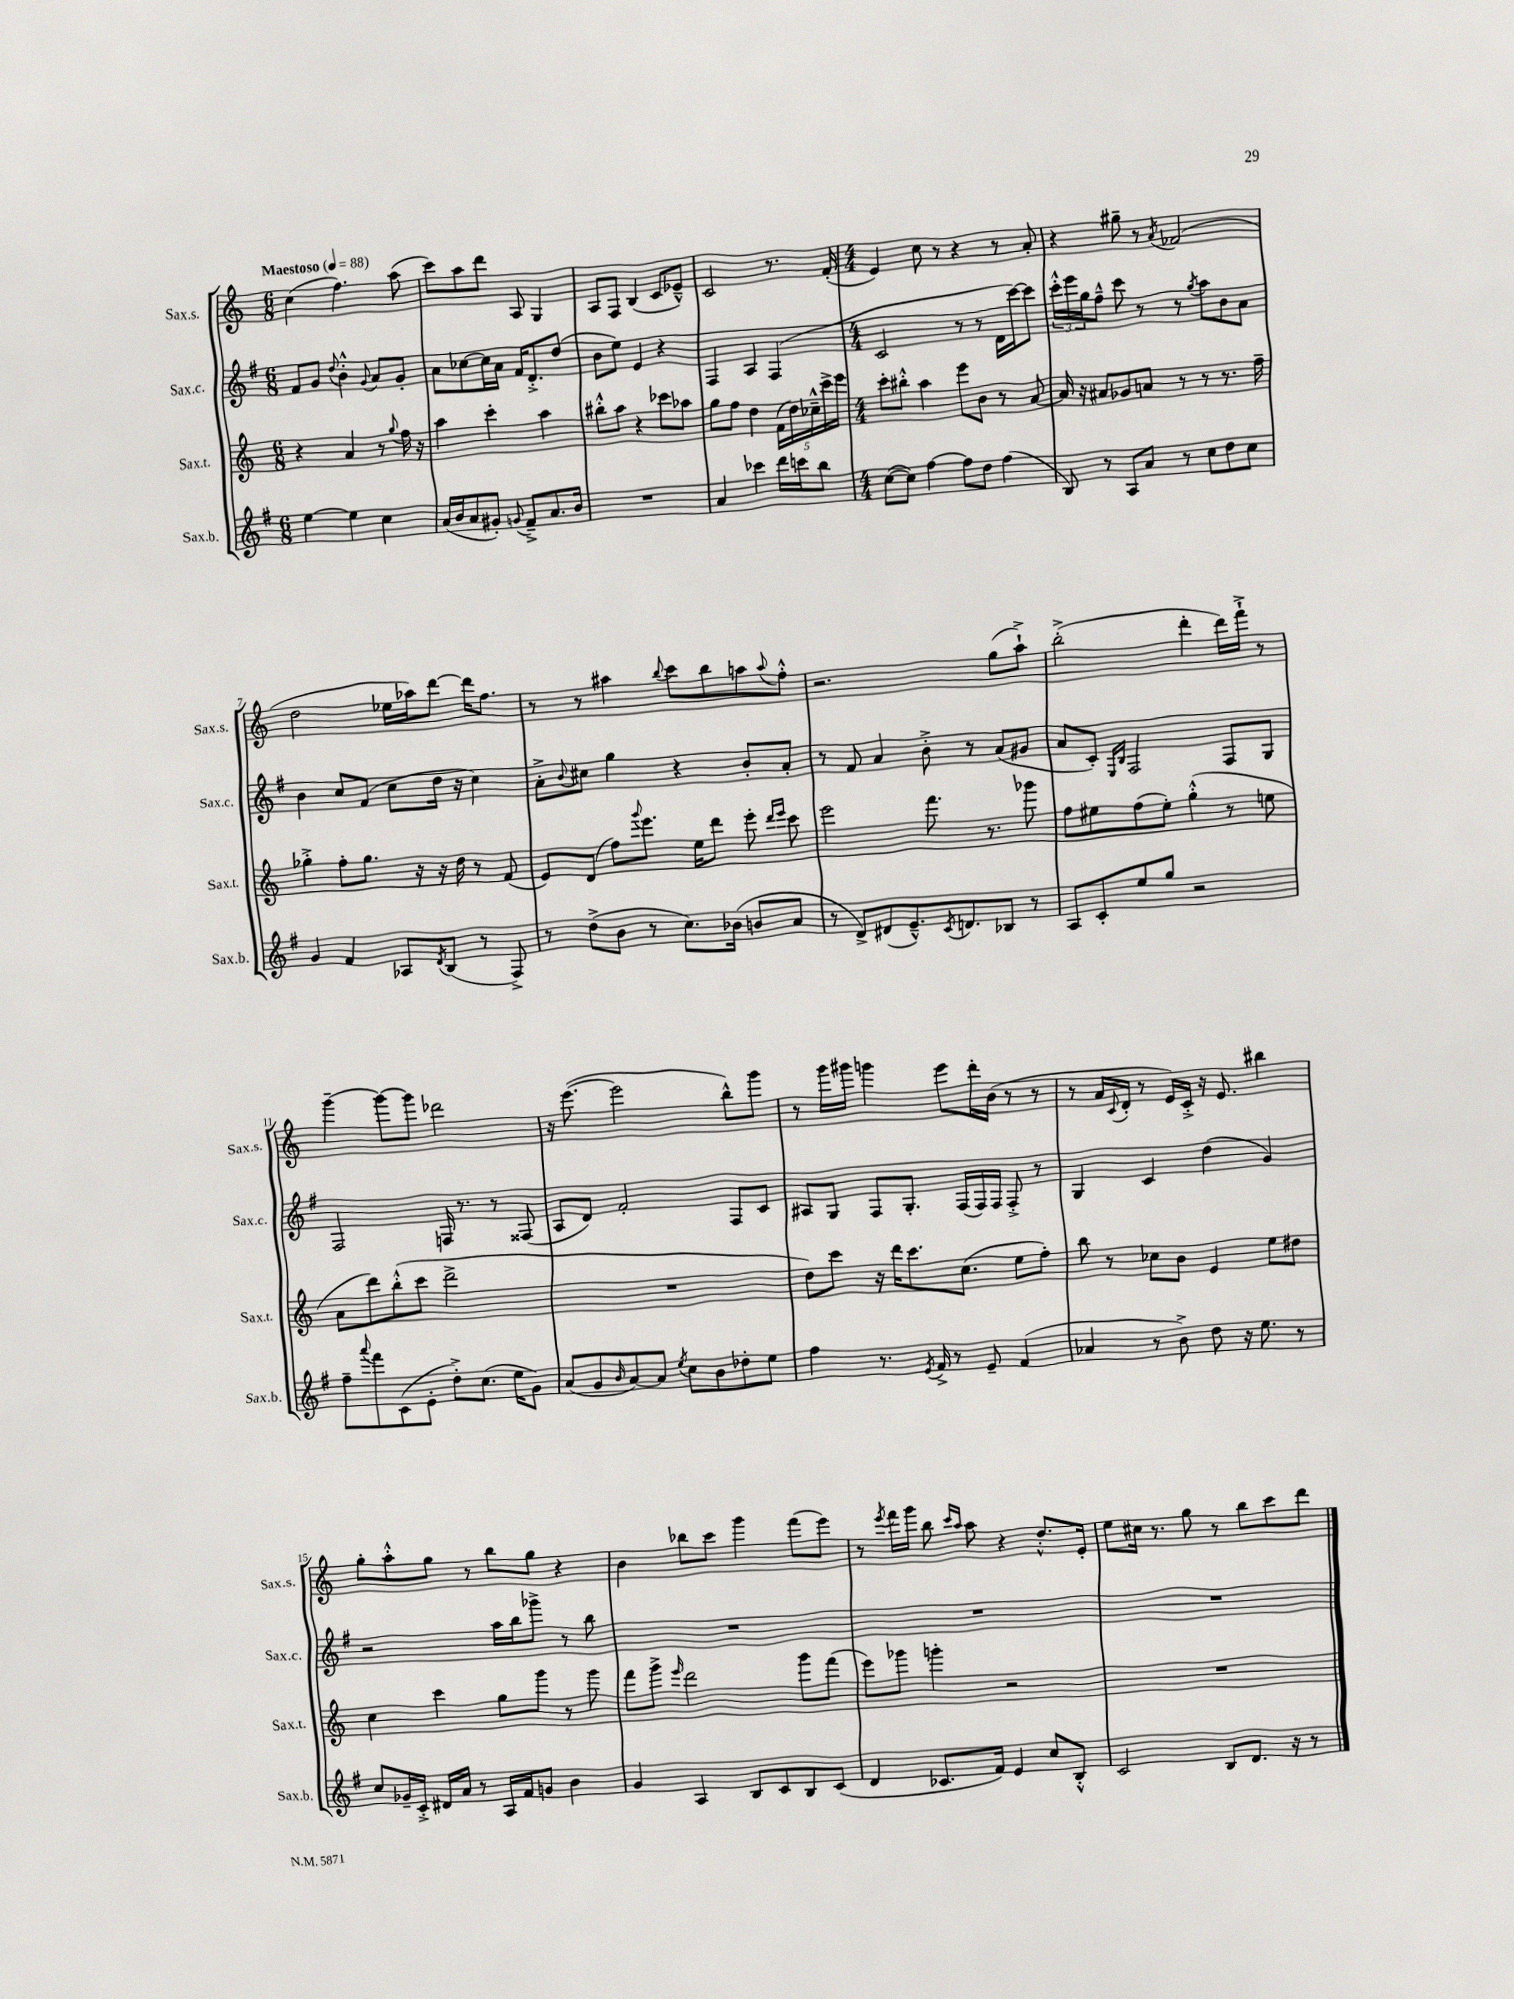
<<
\new StaffGroup <<
\new Staff = "s0" \with { instrumentName = "Sax.s." shortInstrumentName = "Sax.s." } {
    \clef treble \key c \major \numericTimeSignature \time 6/8 \tempo "Maestoso" 4 = 88
    c''4( f''4.) a''8( |
    c'''8) a''8 d'''8 a8 g4 |
    a8 f8 b4( c'8 ees'8---^) |
    c'2 r8. f'16-.( |
    \numericTimeSignature \time 4/4 e'4) c''8 r8 r4 r8 a'8-. |
    r4 gis''8-- r8 \acciaccatura { a'8 } fes'2( |
    d''2 ees''16 aes''16) d'''8~ d'''16 f''8. |
    r8 r8 ais''4 \appoggiatura { b''8 } c'''8 b''8 a''8 \appoggiatura { a''8 } f''8-.-^ |
    r2. g''8( a''8-!->) |
    b''2-.->( d'''4-. d'''16) f'''16-!-> r8 |
    g'''4~-- g'''8~ g'''8 des'''2 |
    r16 e'''8.~( e'''2 b''8-^) g'''8 |
    r8 g'''16 gis'''16 g'''4 e'''8 d'''16-. b'16( r8 r8 |
    r8 a'16 \appoggiatura { c'8 } d'16-. r8 e'16) c'16-.-> r16 e'8. bis''4 |
    g''8-. a''8-.-^ g''8 r8 b''8 g''8 r4 |
    b'4 bes''8 c'''8 g'''4 f'''8( e'''8) |
    r8 \acciaccatura { e'''8 } f'''16 g'''16 b''8 \grace { c'''16 a''16 } a''8 r4 d''8.-.-^ e'16-. |
    e''8 cis''16 r8. g''8 r8 b''8 c'''8 d'''8 \bar "|." |
}
\new Staff = "s1" \with { instrumentName = "Sax.c." shortInstrumentName = "Sax.c." } {
    \clef treble \key g \major \numericTimeSignature \time 6/8
    fis'8 g'8 \appoggiatura { d''8 } b'4-.-^ \appoggiatura { g'8 } a'8 g'8-. |
    a'8 ces''8~ ces''16 a'16 fis'16 d'8.-.-> d''8( |
    b'8 e''8) e'4 r4 |
    fis4 a4 fis4( |
    \numericTimeSignature \time 4/4 c'2 r8 r8 d'16 c'''16~) c'''8 |
    \tuplet 3/2 { c'''16-.-^ e'''16 g''16 } fis''8---^ c'''8 r8 r8 \acciaccatura { g''8 } a''8 b'8 a'8 |
    b'4 c''8 fis'8( c''8 d''16 r16 c''4) |
    a'8-.-> \appoggiatura { b'8 } cis''8 g''4 r4 b'8-. a'8-. |
    r8 fis'8 a'4 b'8-.-> r8 a'8( gis'8 |
    a'8 c'8-.) \grace { e16 b16 } fis2 fis8 g8 |
    fis2 f16 r8. r8 fisis8( |
    a8 d'8) fis'2-. fis8 c'8 |
    ais8 g8 fis8 g8.-. fis16( fis16) fis16 fis8-.-> r8 |
    g4 c'4 d''4( g'4) |
    r2 a''16 b''16 ges'''8-> r8 b''8 |
    R1 |
    R1 |
    R1 \bar "|." |
}
\new Staff = "s2" \with { instrumentName = "Sax.t." shortInstrumentName = "Sax.t." } {
    \clef treble \key c \major \numericTimeSignature \time 6/8
    r4 a'4 r8 \appoggiatura { g''8 } f''16 r16 |
    a''4 c'''4-. a''4 |
    bis''8-.-^ a''8 r4 ces'''8 aes''8 |
    g''8 f''8 d''4 \tuplet 5/4 { f'16( d''16) ces''16---^ c'''16-> e'''16 } |
    \numericTimeSignature \time 4/4 c'''8-. bis''8-.-^ a''4 e'''8 b'8 r8 a'8~ |
    a'16 r16 ais'8 ges'8 a'8 r8 r8 r8. f''16-- |
    ges''4-.-> f''8-. ges''8. r16 r16 d''16 r8 f'8( |
    e'8) d'8( f''8) \appoggiatura { g'''8 } e'''8. e''16 d'''8 e'''8-. \grace { d'''16 e'''16 } c'''8 |
    e'''2 f'''8. r8. ges'''8 |
    f''8 eis''8 f''8( eis''8-.) g''4-.-^( r8 e''8 |
    a'8 d'''8) b''8-.-^( c'''8 d'''2-> |
    R1 |
    d''8) c'''8 r16 d'''16 c'''8. c''8.( e''8 f''8-.) |
    b''8 r8 ces''8 b'8 e'4 e''8 dis''8 |
    c''4 c'''4 g''8 g'''8 r8 g'''8 |
    f'''8 g'''8-> \grace { e'''16 } d'''2 g'''8 f'''8( |
    e'''8) ges'''8 g'''4-. r2 |
    R1 \bar "|." |
}
\new Staff = "s3" \with { instrumentName = "Sax.b." shortInstrumentName = "Sax.b." } {
    \clef treble \key g \major \numericTimeSignature \time 6/8
    e''4~ e''4 c''4 |
    a'16( b'16 a'8 gis'8-.) \appoggiatura { g'8 } fis'8---> a'8. b'16 |
    R2. |
    a'4 ces'''4 d'''16 c'''16 b''8 |
    \numericTimeSignature \time 4/4 c''8~( c''8) fis''4~ fis''8 d''8 fis''4( |
    b8) r8 a8 a'8 r8 c''8 d''8 c''8 |
    g'4 fis'4 aes8 \acciaccatura { d'8 } b8( r8 fis8->) |
    r8 d''8->( b'8 r8 c''8.) bes'16( b'8 a'8 |
    r8 d'8->) dis'8( e'8.---^) \acciaccatura { c'8 } d'8. bes8 r8 |
    a8 c'8-. e''8 g''8 r2 |
    fis''8-- \appoggiatura { a'''8 } fis'''8 c'8( e'8-. d''8-.->) c''8.( e''16 g'8) |
    a'8( g'8 \grace { b'16 } a'8~) a'8 \acciaccatura { e''8 } c''8 b'8 des''8-. e''8 |
    fis''4 r8. \acciaccatura { e'8 } fis'16-> r8 e'8-- fis'4( |
    aes'4 r8 b'8->) d''8 r16 e''8. r8 |
    c''8 ges'16-- c'16-.-> dis'16 a'16 r8 a16 fis'16 g'8 b'4 |
    g'4 a4 b8 c'8 b8 c'8( |
    d'4 ces'8. fis'16) e'4 c''8 b8-.-^ |
    c'2 b8 d'8. r16 r8 \bar "|." |
}
>>
>>
